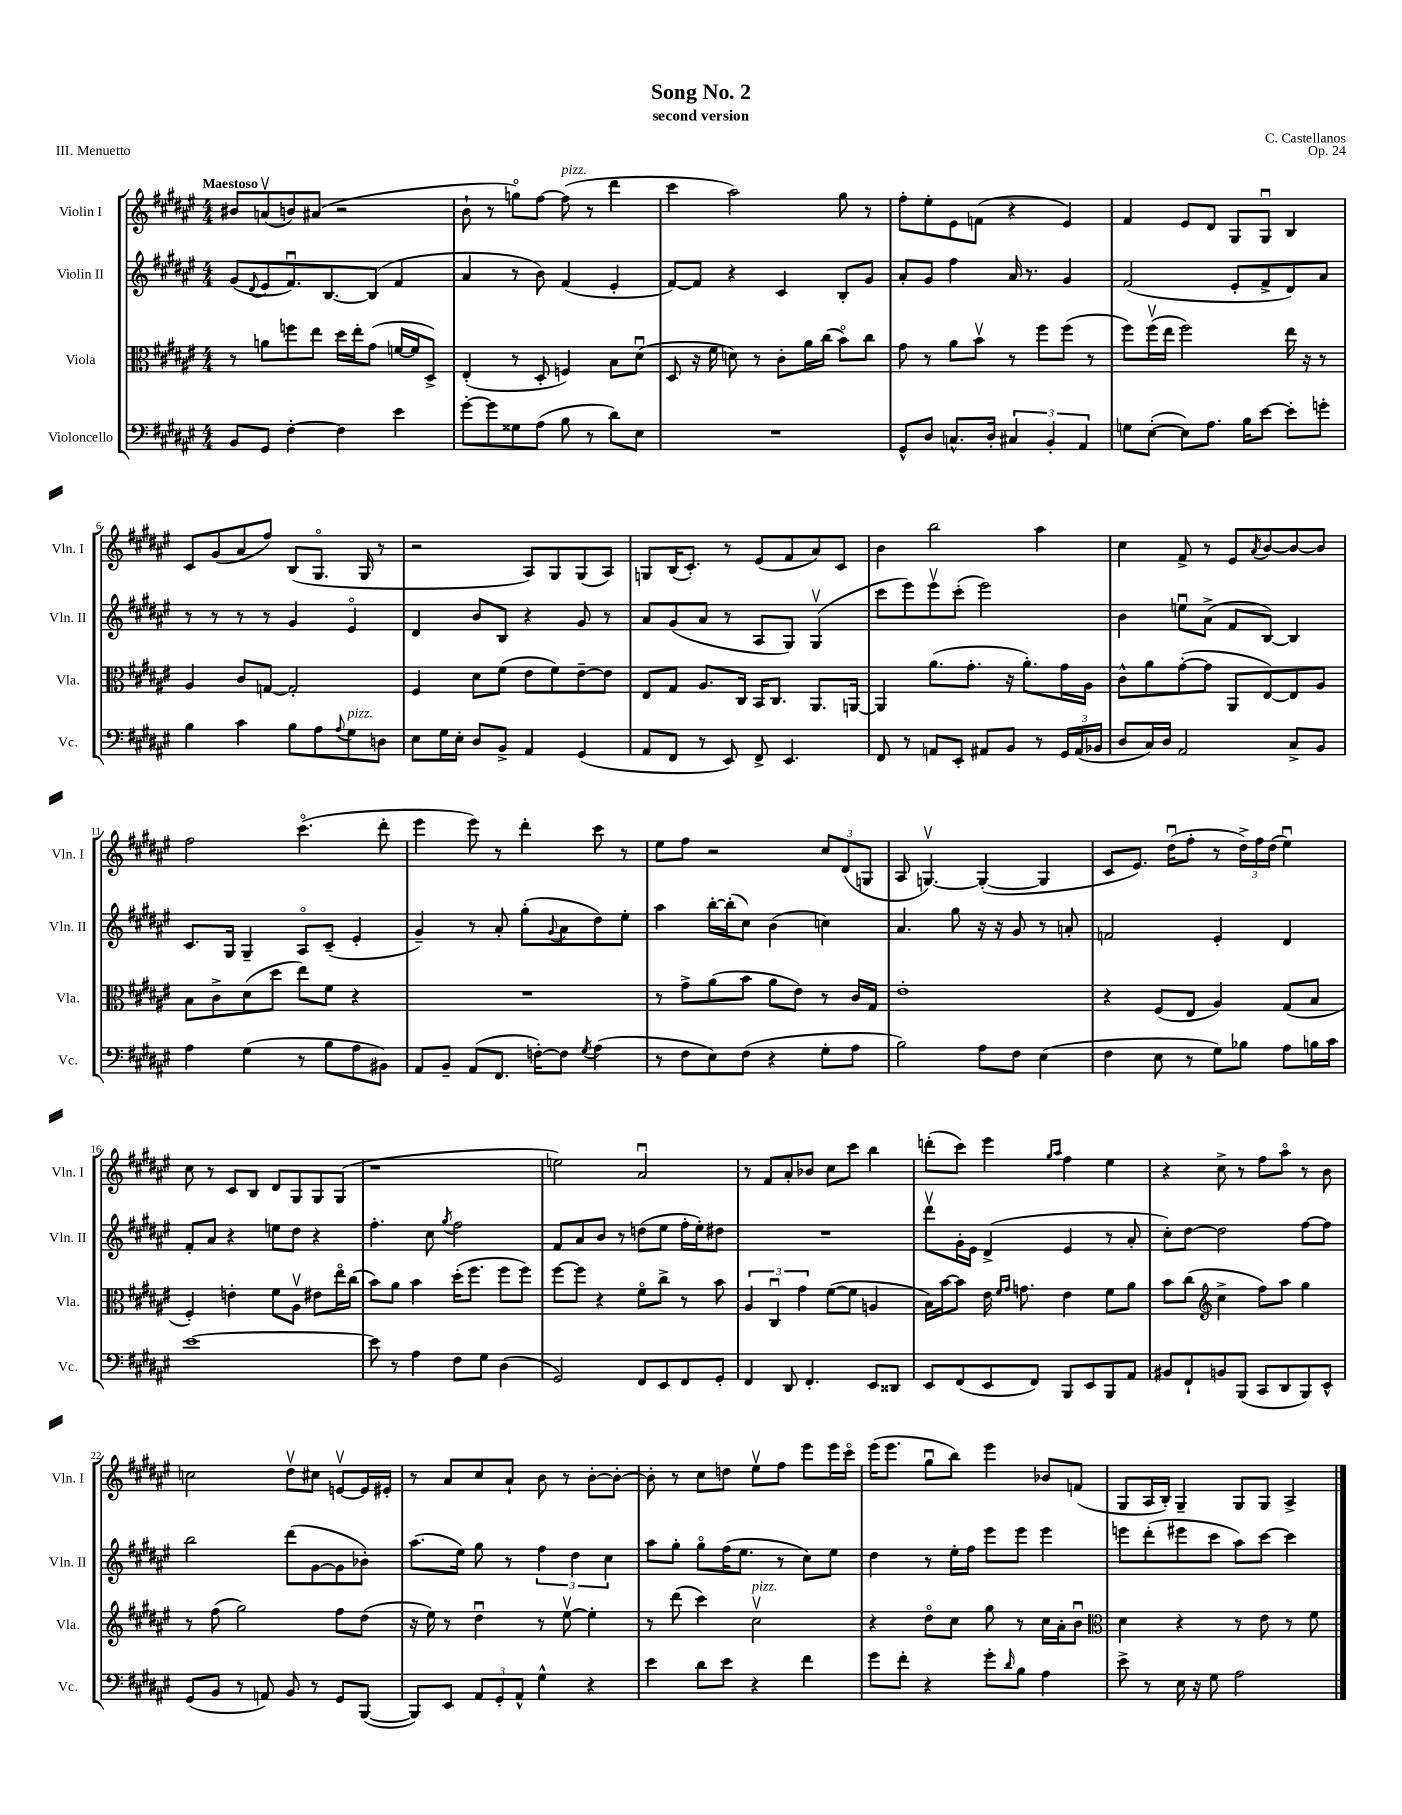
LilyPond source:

\header { title = "Song No. 2" composer = "C. Castellanos" subtitle = "second version" opus = "Op. 24" piece = "III. Menuetto" }
<<
\new StaffGroup <<
\new Staff = "s0" \with { instrumentName = "Violin I" shortInstrumentName = "Vln. I" } {
    \clef treble \key fis \major \numericTimeSignature \time 4/4 \tempo "Maestoso"
    bis'8 a'8\upbow( b'8) ais'8( r2 |
    b'8-! r8 g''8\flageolet) fis''8~ fis''8^\markup { \italic "pizz." }( r8 dis'''4 |
    cis'''4 ais''2) gis''8 r8 |
    fis''8-. eis''8-. eis'8 f'8( r4 eis'4) |
    fis'4 eis'8 dis'8 gis8 gis8\downbow b4 |
    cis'8 gis'8( ais'8 fis''8) b8( gis8.\flageolet gis16 r8 |
    r2 ais8) gis8 gis8( ais8) |
    g8 b16( cis'8.-.) r8 eis'8( fis'8 ais'8) cis'8 |
    b'4 b''2 ais''4 |
    cis''4 fis'8-> r8 eis'8 \acciaccatura { ais'8 } b'8~ b'8~ b'8 |
    fis''2 cis'''4.\flageolet( dis'''8-. |
    eis'''4 eis'''8) r8 dis'''4-. cis'''8 r8 |
    eis''8 fis''8 r2 \tuplet 3/2 { cis''8 dis'8( g8 } |
    ais8 g4.~\upbow) g4~-.( g4 |
    cis'8 eis'8.) dis''16\downbow( fis''8-. r8 \tuplet 3/2 { dis''16->) fis''16 dis''16( } eis''4\downbow) |
    cis''8 r8 cis'8 b8 dis'8 gis8 gis8 gis8( |
    r1 |
    e''2) ais'2\downbow |
    r8 fis'8 ais'8-. bes'8 cis''8 cis'''8 b''4 |
    d'''8-.( cis'''8) eis'''4 \grace { gis''16 ais''16 } fis''4 eis''4 |
    r4 cis''8-> r8 fis''8 ais''8\flageolet r8 b'8 |
    c''2 dis''8\upbow cis''8 e'8~\upbow e'16 eis'16-. |
    r8 ais'8 cis''8 ais'8-! b'8 r8 b'8~-. b'8~-. |
    b'8-. r8 cis''8 d''8 eis''8\upbow fis''8 eis'''8 eis'''16 cis'''16\flageolet |
    eis'''16( eis'''8. gis''8\downbow b''8) eis'''4 bes'8 f'8( |
    gis8 ais16 b16-.) gis4-- gis8 gis8 ais4-> \bar "|." |
}
\new Staff = "s1" \with { instrumentName = "Violin II" shortInstrumentName = "Vln. II" } {
    \clef treble \key fis \major \numericTimeSignature \time 4/4
    gis'8( \appoggiatura { dis'8 } eis'8 fis'8.\downbow) b8.~ b8( fis'4 |
    ais'4 r8 b'8) fis'4( eis'4-. |
    fis'8~) fis'8 r4 cis'4 b8-. gis'8 |
    ais'8-. gis'8 fis''4 ais'16 r8. gis'4 |
    fis'2( eis'8-. fis'8-> dis'8) ais'8 |
    r8 r8 r8 r8 gis'4 eis'4\flageolet |
    dis'4 b'8 b8 r4 gis'8 r8 |
    ais'8 gis'8( ais'8 r8 ais8 gis8) gis4\upbow( |
    cis'''8 eis'''8) eis'''8\upbow cis'''8-.( eis'''2) |
    b'4 e''8\downbow ais'8->( fis'8 b8~) b4 |
    cis'8. gis16 gis4-- ais8\flageolet cis'8--( eis'4-. |
    gis'4--) r8 ais'8-. gis''8-.( \appoggiatura { gis'8 } ais'8 dis''8) eis''8-. |
    ais''4 b''16~-. b''16-.( cis''8) b'4( c''4) |
    ais'4. gis''8 r16 r16 gis'8 r8 a'8-. |
    f'2 eis'4-. dis'4 |
    fis'8-. ais'8 r4 e''8 dis''8 r4 |
    fis''4.-. cis''8 \acciaccatura { gis''8 } fis''2 |
    fis'8 ais'8 b'8 r8 d''8( eis''8 fis''16-. eis''16-.) dis''8 |
    R1 |
    dis'''8\upbow gis'16-. eis'16 dis'4->( eis'4 r8 ais'8-. |
    cis''8-.) dis''8~ dis''2 fis''8~ fis''8 |
    b''2 dis'''8( gis'8~ gis'8 bes'8-.) |
    ais''8.( eis''16) gis''8 r8 \tuplet 3/2 { fis''4 dis''4 cis''4 } |
    ais''8 gis''8-. gis''8\flageolet fis''16( eis''8. r8 cis''8) eis''8 |
    dis''4 r8 eis''16-. fis''16 eis'''8 eis'''8 eis'''4 |
    e'''8 dis'''8-.( eis'''8 cis'''8 ais''8) cis'''8~ cis'''4 \bar "|." |
}
\new Staff = "s2" \with { instrumentName = "Viola" shortInstrumentName = "Vla." } {
    \clef alto \key fis \major \numericTimeSignature \time 4/4
    r8 a'8 f''8 eis''8 dis''16 eis''16-. gis'8( f'16~ f'16 dis8->) |
    eis4-.( r8 dis8-. f4) b8 dis'8\downbow( |
    dis8 r16 fis'16 d'8) r8 cis'8-. ais'16 cis''16( b'8\flageolet) cis''8 |
    gis'8 r8 ais'8 b'8\upbow r8 fis''8 fis''8( r8 |
    fis''8) fis''16\upbow( eis''16 fis''2) eis''16 r16 r8 |
    ais4 cis'8 g8~ g2-. |
    fis4 dis'8 fis'8( eis'8 fis'8) eis'8~-- eis'8 |
    eis8 gis8 ais8. cis16 b,16 cis8. ais,8. a,16~ |
    a,4 ais'8.( gis'8.-. r16 ais'8.-.) gis'16 ais16 |
    cis'8-^ ais'8 gis'8~-.( gis'8 ais,8 eis8~) eis8 ais8 |
    b8 cis'8-> dis'8( dis''8 eis''8) fis'8 r4 |
    R1 |
    r8 gis'8-> ais'8( b'8 ais'8 eis'8) r8 cis'16 gis16 |
    eis'1-. |
    r4 fis8( eis8 ais4) gis8( b8 |
    fis4-.) e'4-. fis'8 ais8\upbow eis'8 eis''16\flageolet cis''16( |
    b'8) ais'8 b'4 dis''16-.( fis''8. fis''8 fis''8) |
    fis''8~ fis''8 r4 fis'8\flageolet cis''8-> r8 b'8 |
    \tuplet 3/2 { ais4 cis4\downbow gis'4 } fis'8~( fis'8 a4 |
    b16) b'16~ b'8 eis'16 \grace { fis'16 gis'16 } g'8. eis'4 fis'8 ais'8 |
    b'8 cis''8( \clef treble cis''4-> fis''8) ais''8 gis''4 |
    r8 fis''8( gis''2) fis''8 dis''8( |
    r16 eis''16) r8 dis''4\downbow r8 eis''8~\upbow eis''4-. |
    r8 dis'''8( cis'''4) cis''2\upbow^\markup { \italic "pizz." } |
    r4 dis''8\flageolet cis''8 gis''8 r8 cis''16 ais'16-. b'8\downbow |
    \clef alto dis'4 r4 r8 eis'8 r8 fis'8 \bar "|." |
}
\new Staff = "s3" \with { instrumentName = "Violoncello" shortInstrumentName = "Vc." } {
    \clef bass \key fis \major \numericTimeSignature \time 4/4
    b,8 gis,8 fis4~-. fis4 eis'4 |
    gis'8~-. gis'8 gisis8 ais8( b8 r8 dis'8) eis8 |
    R1 |
    gis,8-^ dis8 c8.-^ dis16-. \tuplet 3/2 { cis4 b,4-. ais,4 } |
    g8 eis8~-.( eis8) ais8. b16 eis'8~ eis'8-. g'8-. |
    b4 cis'4 b8 ais8 \appoggiatura { ais8 } gis8^\markup { \italic "pizz." } d8 |
    eis8 gis16 eis16-. dis8 b,8-> ais,4 gis,4( |
    ais,8 fis,8 r8 eis,8) fis,8-> eis,4. |
    fis,8 r8 a,8 eis,8-. ais,8 b,8 r8 \tuplet 3/2 { gis,16 ais,16( bes,16 } |
    dis8 cis16) dis16 ais,2 cis8-> b,8 |
    ais4 gis4( r8 b8 ais8 bis,8) |
    ais,8 b,8-- ais,8( fis,8. f16~-.) f8 \acciaccatura { gis8 } ais4( |
    r8 fis8 eis8) fis8( r4 gis8-. ais8 |
    b2) ais8 fis8 eis4( |
    fis4 eis8 r8 gis8) bes8 ais8 b16 cis'16 |
    eis'1~ |
    eis'8 r8 ais4 fis8 gis8 dis4( |
    gis,2) fis,8 eis,8 fis,8 gis,8-. |
    fis,4 dis,8 fis,4.-. eis,8 disis,8 |
    eis,8 fis,8( eis,8 fis,8) b,,8 eis,8 b,,8 ais,8 |
    bis,8 fis,8-! b,8 b,,8( cis,8 dis,8 b,,8) eis,8-^ |
    gis,8( b,8 r8 a,8) b,8 r8 gis,8 b,,8~( |
    b,,8) eis,8 \tuplet 3/2 { ais,8 gis,8-. ais,8-^ } gis4-^ r4 |
    eis'4 dis'8 eis'8 r4 fis'4 |
    gis'8 fis'8-. r4 gis'8-. \grace { dis'16 } b8 ais4 |
    eis'8-> r8 eis16 r16 gis8 ais2 \bar "|." |
}
>>
>>
